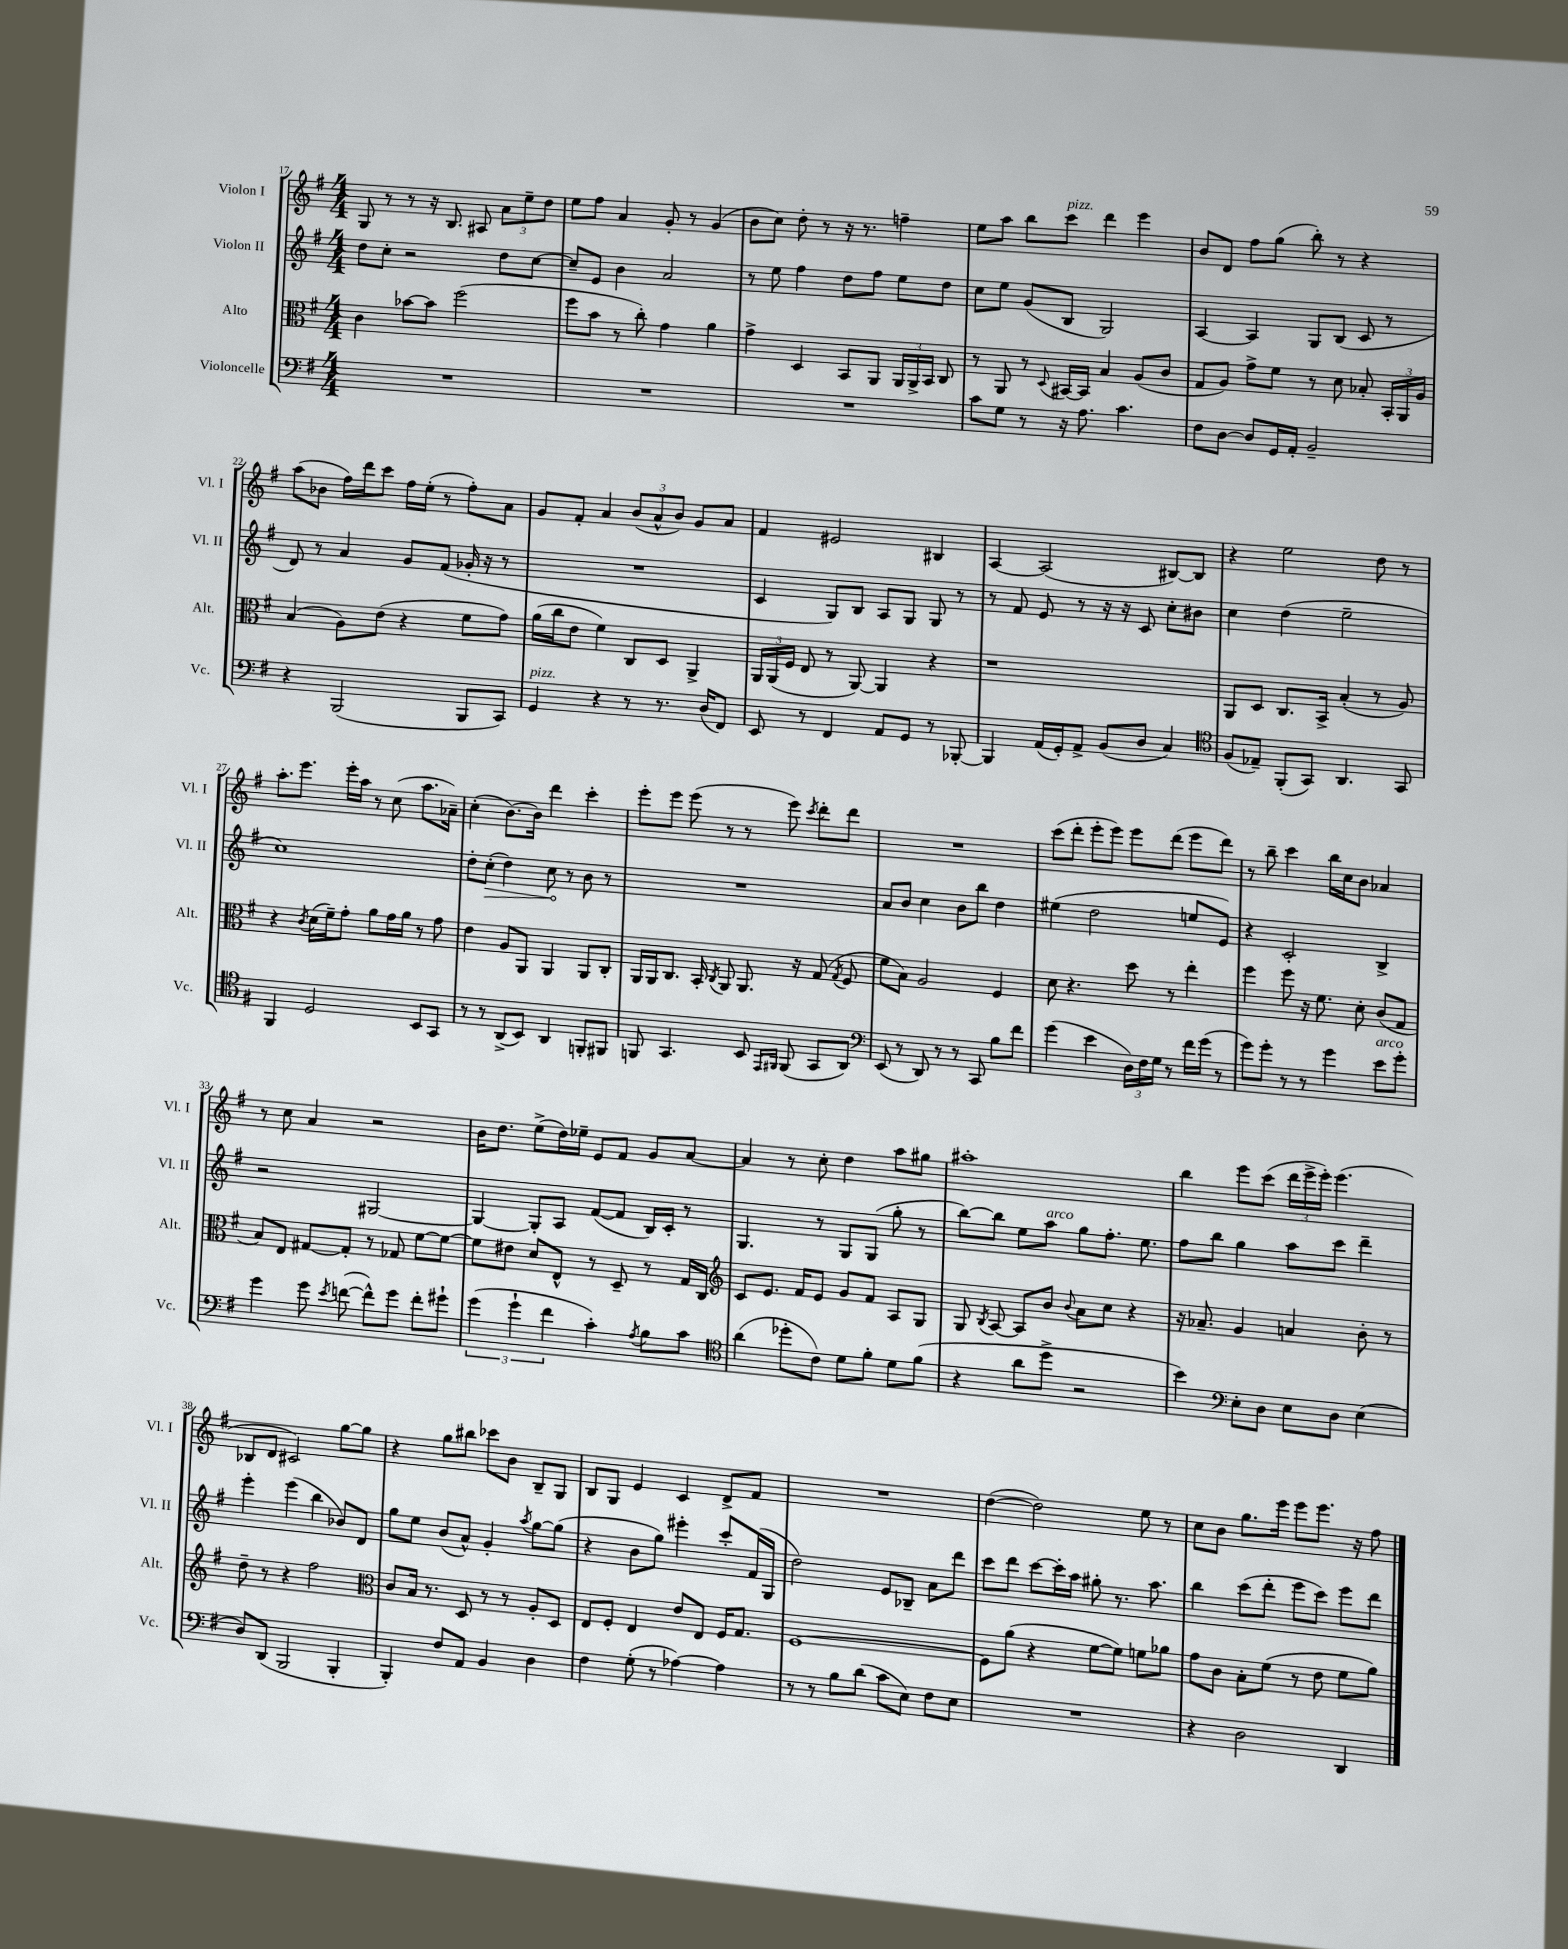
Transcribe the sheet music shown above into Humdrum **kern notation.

**kern	**kern	**kern	**dynam	**kern
*part4	*part3	*part2	*part2	*part1
*staff4	*staff3	*staff2	*staff2	*staff1
*I"Violoncelle	*I"Alto	*I"Violon II	*	*I"Violon I
*I'Vc.	*I'Alt.	*I'Vl. II	*	*I'Vl. I
*clefF4	*clefC3	*clefG2	*	*clefG2
*k[f#]	*k[f#]	*k[f#]	*	*k[f#]
*M4/4	*M4/4	*M4/4	*	*M4/4
=17	=17	=17	=17	=17
1r	4c\	8dd\L	.	8G/
.	.	8cc'\J	.	8r
.	[8b-X\L	2r	.	8r
.	8b-\J]	.	.	16r
.	.	.	.	8.B/
.	(2ff#\	.	.	.
.	.	.	.	8A#X/
.	.	8dd\L	.	12a\L
.	.	.	.	12ee~\
.	.	[8cc\J	.	.
.	.	.	.	12dd\J
=18	=18	=18	=18	=18
1r	8ff#\L	8cc~/L]	.	8ee\L
.	8b\J	8e/J	.	8ff#\J
.	8r	4b\	.	4a/
.	8cc'\)	.	.	.
.	4g\	2a/	.	8g'/
.	.	.	.	8r
.	4a\	.	.	(4g/
=19	=19	=19	=19	=19
1r	4g^\	8r	.	8b\L
.	.	8ee\	.	8cc\J)
.	4D/	4ff#\	.	8dd'\
.	.	.	.	8r
.	8BB/L	8dd\L	.	16r
.	.	.	.	8.r
.	8AA/J	8ff#\J	.	.
.	24AA/LL	8ee\L	.	4ffn~\
.	24AA^/	.	.	.
.	24BB/JJ	.	.	.
.	8C/	8dd\J	.	.
=20	=20	=20	=20	=20
8c\L	8r	8cc\L	.	8ee\L
8G\J	8AA/	8ee\J	.	8aa\J
8r	8r	(8g/L	.	8bb\L
.	8qqD/	.	.	.
!	!	!	!	!LO:TX:a:i:t=pizz.
16r	[16BB#X/LL	8B/J	.	8ccc\J
8.A\	16BB#/JJ]	.	.	.
.	4B/	2G/)	.	4ddd\
4.c\	.	.	.	.
.	(8A/L	.	.	4eee\
.	8c/J	.	.	.
=21	=21	=21	=21	=21
8F#\L	8G/L	[4A/	.	8b/L
[8D\J	8A/J)	.	.	8d/J
8D/L]	8g^\L	4A/]	.	8ff#\L
16GG/L	8f#\J	.	.	(8gg\J
16AA'/JJ	.	.	.	.
2BB~/	8r	8G/L	.	8bb'\)
.	8d\	(8B/J	.	8r
.	8B-X'/	8c/	.	4r
.	24BB'/LL	8r	.	.
.	24AA/	.	.	.
.	24A/JJ	.	.	.
!!LO:LB:g=z
=22	=22	=22	=22	=22
4r	(4B/	8d/)	.	(8aa\L
.	.	8r	.	8b-X\J
(2BBB/	8A\L)	4a/	.	16ff#\LL)
.	.	.	.	16ddd\J
.	(8e\J	.	.	8ccc\J
.	4r	8g/L	.	16ff#\LL
.	.	.	.	(16ee'\JJ
.	.	(8f#/J	.	8r
8BBB/L	8f#\L	16g-X'/	.	8ff#'\L)
.	.	16r	.	.
8CC/J)	8g\J)	8r	.	8a\J
=23	=23	=23	=23	=23
!LO:TX:a:i:t=pizz.	!	!	!	!
4GG/	(16a\LL	1r	.	8g/L
.	16cc\J	.	.	.
.	8e\J	.	.	8f#'/J
4r	4f#\)	.	.	4a/
8r	8C/L	.	.	(12b/L
.	.	.	.	12a^^/
8.r	8D/J	.	.	.
.	.	.	.	12b/J)
.	4AA^/	.	.	8g/L
(16D/KL	.	.	.	.
8FF#/J)	.	.	.	8a/J
=24	=24	=24	=24	=24
8EE/	24AA/LL	4c/	.	4f#/
.	(24AA/	.	.	.
.	24F#/JJ	.	.	.
8r	8E/	.	.	.
4FF#/	8r	8G/L)	.	2e#X/
.	[8AA/)	8B/J	.	.
8AA/L	4AA/]	8A/L	.	.
8GG/J	.	8G/J	.	.
8r	4r	8G/	.	4B#X/
[8BBB-X'/	.	8r	.	.
=25	=25	=25	=25	=25
4BBB-/]	1r	8r	.	[4A/
.	.	8f#/	.	.
(16AA/LL	.	8e/	.	(2A/]
16GG'/J)	.	.	.	.
8AA^/J	.	8r	.	.
(8BB/L	.	16r	.	.
.	.	16r	.	.
8D/J	.	8c/	.	.
4C/)	.	8cc'\L	.	[8B#X/L)
.	.	8b#X\J	.	8B#/J]
=26	=26	=26	=26	=26
*clefC4	*	*	*	*
(8F#/L	8AA/L	4cc\	.	4r
8E-X~/J)	8D/J	.	.	.
(8FF#'/L	8.C/L	(4dd\	.	2ee\
8GG/J)	.	.	.	.
.	16BB^/Jk	.	.	.
4.AA/	(4B'/	2ee~\	.	.
.	8r	.	.	8dd\
8GG/	8A/)	.	.	8r
!!LO:LB:g=z
=27	=27	=27	=27	=27
4FF#/	4r	1cc)	.	8.aa'\L
.	.	.	.	8.eee\J
.	8qc/	.	.	.
2D/	(16d\LL	.	.	.
.	16f#~\J)	.	.	.
.	8g'\J	.	.	16eee'\LL
.	.	.	.	16aa\JJ
.	8a\L	.	.	8r
.	16g\L	.	.	(8cc\
.	16a\JJ	.	.	.
8BB/L	8r	.	.	8.aa\L
8GG/J	8g\	.	.	.
.	.	.	.	16a-X~\Jk)
=28	=28	=28	=28	=28
8r	4e\	8dd'\L	.	(4cc'\
!	!	!	!LO:HP:b	!
8r	.	(8cc'\J	>	.
(8AA^/L	8A/L	4dd\)	.	[8.b\L)
8BB/J)	8AA/J	.	.	.
.	.	.	.	16b\Jk]
4AA/	4AA/	8cc\	.	4ddd\
.	.	8r	]	.
8FFn'/L	8AA/L	8b\	.	4ccc'\
8FF#X/J	8C'/J	8r	.	.
=29	=29	=29	=29	=29
8FFn/	16AA/LL	1r	.	8eee'\L
.	16AA/J	.	.	.
4.GG/	8.C/J	.	.	8eee\J
.	.	.	.	(8eee\
.	16BB'/	.	.	.
.	8qC/	.	.	.
.	8AA/	.	.	8r
8BB/	8.AA/	.	.	8r
16qqEE/LL	.	.	.	.
16qqFF#X/JJ	.	.	.	.
(8FF#/	.	.	.	8eee\)
.	16r	.	.	.
.	.	.	.	8qccc/
8GG/L	(8G/	.	.	8ddd'\L
.	8qG/	.	.	.
8AA/J)	8F#/	.	.	8ddd\J
=30	=30	=30	=30	=30
*clefF4	*	*	*	*
(8EE/	8f#\L	8a/L	.	1r
8r	8B\J)	8b/J	.	.
8DD/)	2A/	4cc\	.	.
8r	.	.	.	.
8r	.	8b\L	.	.
8CC/	.	8bb\J	.	.
8B\L	4F#/	4dd\	.	.
8f#\J	.	.	.	.
=31	=31	=31	=31	=31
(4g\	8d\	(4ee#X\	.	(8ccc\L
.	4.r	.	.	8ddd'\J
4e\	.	2dd\	.	8eee'\L
.	.	.	.	8eee\J)
24D\LL)	8dd\	.	.	8eee\L
24F#\	.	.	.	.
24G\JJ	.	.	.	.
8r	8r	.	.	(8ddd\J
16f#\LL	4ee'\	8een/L	.	8eee\L
(16g\JJ	.	.	.	.
8r	.	8e/J)	.	8ddd\J)
=32	=32	=32	=32	=32
8g\L)	4ff#\	4r	.	8r
8g'\J	.	.	.	8bb~\
8r	8ff#\	2c'/	.	4ccc\
8r	16r	.	.	.
.	8.f#\	.	.	.
4g\	.	.	.	16bb\LL
.	.	.	.	16cc\J
.	8d'\	.	.	8b\J
!LO:TX:a:i:t=arco	!	!	!	!
8e\L	(8c/L	4B^/	.	4a-X/
8g'\J	8G/J	.	.	.
!!LO:LB:g=z
=33	=33	=33	=33	=33
4g\	8B/L)	2r	.	8r
.	8E/J	.	.	8cc\
8g\	[8G#X/L	.	.	4a/
8qe/	.	.	.	.
([8fn\	8G#'/J]	.	.	.
8f^^\L])	8r	[2G#X/	.	2r
8g\J	8G-X/	.	.	.
8f'\L	[8f#\L	.	.	.
8g#X`\J	8f#\J_	.	.	.
=34	=34	=34	=34	=34
(6g\	8f#\L]	4G#/_	.	16b\KL
.	.	.	.	8.dd\J
.	8e#X\J	.	.	.
6g`\	.	.	.	.
.	8d/L	8G#'/L]	.	(8ee^\L
6f#\	.	.	.	.
.	8E^^/J	8A/J	.	16dd\L)
.	.	.	.	16ee-X~\JJ
4c'\)	8r	([8f#/L	.	8e/L
.	8D~/	8f#/J]	.	8f#/J
8qA/	.	.	.	.
8B\L	8r	16B/LL)	.	8g/L
.	.	16c'/JJ	.	.
8c\J	16G/LL	8r	.	[8a/J
.	16C/JJ	.	.	.
=35	=35	=35	=35	=35
*clefC4	*clefG2	*	*	*
(4a\	8c/L	4.G/	.	4a/]
.	8.e/J	.	.	.
8dd-X'\L	.	.	.	8r
.	16f#/KL	.	.	.
8c\J)	8e/J	8r	.	8cc'\
8d\L	8g/L	8G/L	.	4dd\
8f#'\J	8f#/J	(8G/J	.	.
8d\L	8A/L	8gg'\	.	8aa\L
(8f#\J	8G/J	8r	.	8gg#X\J
=36	=36	=36	=36	=36
4r	8G/	[8bb\L)	.	1aa#X'
.	8qB/	.	.	.
.	[8A/	8bb\J]	.	.
8a\L	8A/L]	8ee\L	.	.
!	!	!LO:TX:a:i:t=arco	!	!
8dd^\J	8b/J	8aa\J	.	.
.	8qqb/	.	.	.
2r	8a\L	8gg\L	.	.
.	8cc\J	8.ff#'\J	.	.
.	4r	.	.	.
.	.	8.ee\	.	.
=37	=37	=37	=37	=37
4b\)	16r	8ff#\L	.	4bb\
.	8.a-X~/	.	.	.
.	.	8bb\J	.	.
*clefF4	*	*	*	*
8E'\L	4g/	4gg\	.	8eee\L
8D\J	.	.	.	(8ccc\J
8E\L	4an/	8aa\L	.	24ddd\LL
.	.	.	.	24eee^\
.	.	.	.	24eee'\JJ)
8D\J	.	8ccc\J	.	(4.eee\
(4E\	8b'\	4ddd~\	.	.
.	8r	.	.	.
!!LO:LB:g=z
=38	=38	=38	=38	=38
8D/L)	8dd~\	4eee'\	.	8B-X/L
(8DD/J	8r	.	.	8d/J
2BBB/	4r	(4eee\	.	2c#X/)
.	2ff#\	4bb\	.	.
4BBB'/	.	8b-X/L)	.	[8gg\L
.	.	8d/J	.	8gg\J]
=39	=39	=39	=39	=39
*	*clefC3	*	*	*
4BBB'/)	8c/L	8gg\L	.	4r
.	16B/Jk	8ee\J	.	.
.	8.r	.	.	.
8F#/L	.	(8b/L	.	8gg\L
8AA/J	8D/	8a^^/J)	.	8bb#X\J
4BB/	8r	4g'/	.	8ccc-X\L
.	8r	.	.	8b\J
.	.	8qaa/	.	.
4D\	8A'/L	[8gg\L	.	8B~/L
.	8D/J	(8gg\J]	.	8G/J
=40	=40	=40	=40	=40
4F#\	8E/L	4r	.	8B/L
.	8F#'/J	.	.	8G/J
(8G'\	4E/	8b\L	.	4e/
8r	.	8gg\J)	.	.
[4A-X\)	8e/L	4eee#X'\	.	4c/
.	8E/J	.	.	.
4A-\]	16F#/KL	8ccc'/L	.	8d^/L
.	8.G/J	.	.	.
.	.	(16f#/L	.	8f#/J
.	.	16G/JJ	.	.
=41	=41	=41	=41	=41
8r	[1F#	2dd\)	.	1r
8r	.	.	.	.
8B\L	.	.	.	.
(8d\J	.	.	.	.
8c\L	.	8e/L	.	.
8E\J)	.	8B-X~/J	.	.
8F#\L	.	8a\L	.	.
8E\J	.	8ddd\J	.	.
=42	=42	=42	=42	=42
1r	8F#\L]	8ccc\L	.	([4dd\
.	(8a\J	8ddd\J	.	.
.	4r	[8ccc\L	.	2dd\])
.	.	16ccc'\L]	.	.
.	.	16aa\JJ	.	.
.	[8f#\L	8gg#X'\	.	.
.	8f#\J])	8.r	.	.
.	8fn\L	.	.	8ee\
.	.	8.aa\	.	.
.	8a-X\J	.	.	8r
=43	=43	=43	=43	=43
4r	8g\L	4bb\	.	8cc\L
.	8c\J	.	.	8b\J
2D\	8B'\L	(8ccc\L	.	8.gg\L
.	(8f#\J	8ddd'\J	.	.
.	.	.	.	16eee\Jk
.	8r	8eee\L	.	8eee\L
.	8e\	8ccc\J)	.	8.eee\J
4DD/	8f#\L	8eee\L	.	.
.	.	.	.	16r
.	8a\J)	8ddd\J	.	8ff#\
==	==	==	==	==
*-	*-	*-	*-	*-
